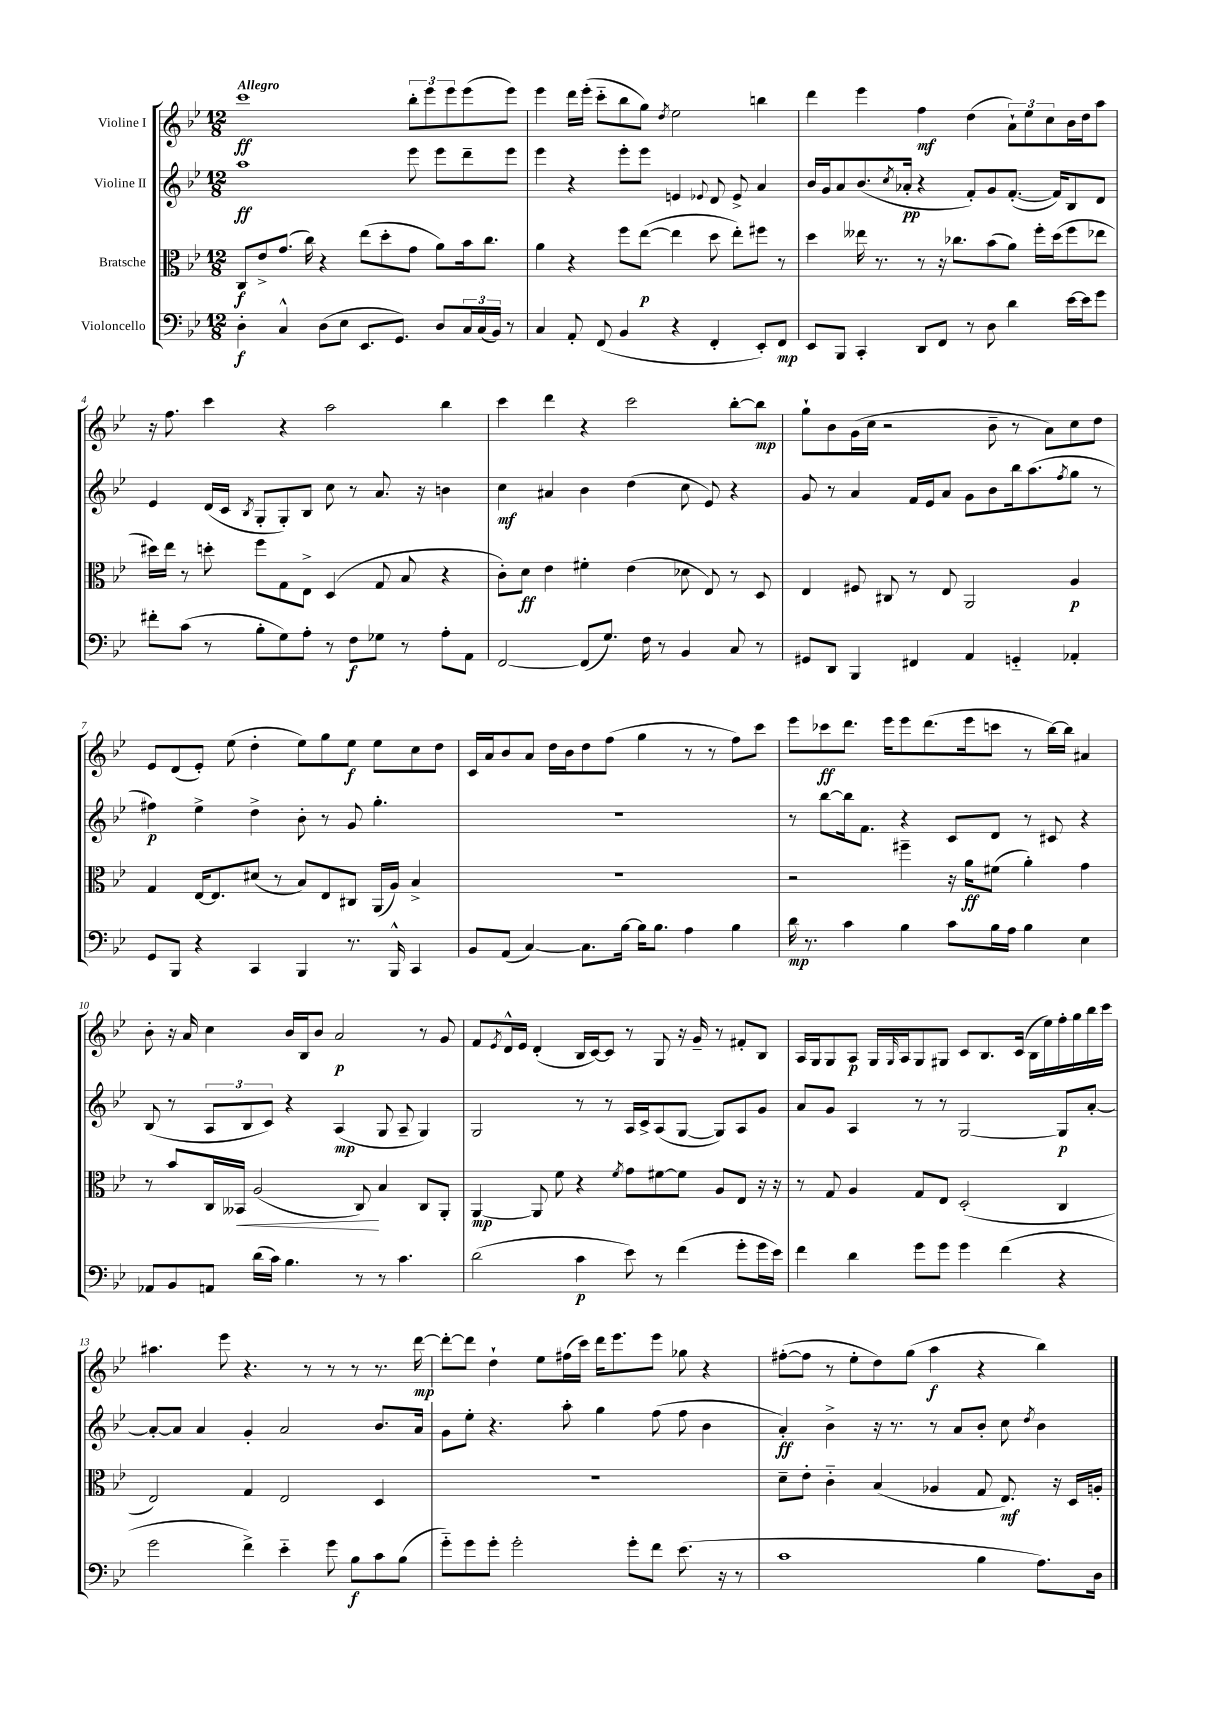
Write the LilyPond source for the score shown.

<<
\new StaffGroup <<
\new Staff = "s0" \with { instrumentName = "Violine I" } {
    \clef treble \key bes \major \numericTimeSignature \time 12/8 \tempo "Allegro"
    c'''1\ff \tuplet 3/2 { bes''8-. ees'''8 ees'''8 } ees'''8( ees'''8) |
    ees'''4 d'''16 ees'''16-.( c'''8-_ bes''8 g''8) \acciaccatura { d''8 } ees''2 b''4 |
    d'''4 ees'''4 f''4\mf d''4( \tuplet 3/2 { a'8-!) ees''8 c''8 } bes'16 d''16 a''8 |
    r16 f''8. c'''4 r4 a''2 bes''4 |
    c'''4 d'''4 r4 c'''2 bes''8~-. bes''8\mp |
    g''8-! bes'8 g'16( c''16 r2 bes'8-- r8 a'8) c''8 d''8 |
    ees'8 d'8( ees'8-.) ees''8( d''4-. ees''8) g''8 ees''8\f ees''8 c''8 d''8 |
    c'16 a'16 bes'8 a'8 d''16 bes'16 d''8 f''8( g''4 r8 r8 f''8) c'''8 |
    ees'''8 ces'''8\ff d'''8. ees'''16 ees'''8 d'''8.( ees'''16 c'''8 r8 bes''16~) bes''16 ais'4 |
    bes'8-. r16 a'16 c''4 bes'16 bes16 bes'8 a'2\p r8 g'8 |
    f'8 \acciaccatura { ees'8 } d'16-^ ees'16 d'4-.( bes16 c'16~) c'8 r8 g8 r16 g'16-- r8 fis'8-. bes8 |
    a16 g16 g8 a8\p g16 \grace { g16 } a16 g8 gis8 c'8 bes8. c'16( bes16 ees''16) f''16-. g''16 bes''16 c'''16 |
    ais''4. ees'''8 r4. r8 r8 r8 r8. d'''16~\mp |
    d'''8~-. d'''8 d''4-! ees''8 fis''16( c'''16) d'''16 ees'''8. ees'''8 ges''8 r4 |
    fis''8~-.( fis''8 r8 ees''8-. d''8) g''8( a''4\f r4 bes''4) \bar "|." |
}
\new Staff = "s1" \with { instrumentName = "Violine II" } {
    \clef treble \key bes \major \numericTimeSignature \time 12/8
    a''1\ff ees'''8 ees'''8 d'''8-- ees'''8 |
    ees'''4 r4 ees'''8-. ees'''8 e'4 \appoggiatura { ees'8 } d'8 ees'8-> a'4 |
    bes'16 g'16 a'8 bes'8.( \acciaccatura { c''8 } aes'16-.\pp r4 f'8-.) g'8 f'8.~-.( f'16) bes8 d'8 |
    ees'4 d'16( c'16 \acciaccatura { bes8 } g8-. g8-.) bes8 c''8 r8 a'8. r16 b'4 |
    c''4\mf ais'4 bes'4 d''4( c''8 ees'8) r4 |
    g'8 r8 a'4 f'16 ees'16 a'8 g'8 bes'8 bes''16 a''8.( \acciaccatura { f''8 } g''8 r8 |
    fis''4\p) ees''4-> d''4-> bes'8-. r8 g'8 g''4.-. |
    r1. |
    r8 bes''8~ bes''16 f'8. r4 c'8 d'8 r8 cis'8 r4 |
    bes8( r8 \tuplet 3/2 { a8 bes8 c'8) } r4 a4\mp( g8 a8-- g4) |
    g2 r8 r8 a16 c'16-> a8( g8~ g8) a8 g'8 |
    a'8 g'8 a4 r8 r8 g2~ g8\p a'8~-. |
    a'8~-. a'8 a'4 g'4-. a'2 bes'8. a'16 |
    g'8 ees''8-. r4. a''8-. g''4 f''8( f''8 bes'4 |
    a'4-.\ff) bes'4-> r16 r8. r8 a'8 bes'8-. c''8 \acciaccatura { d''8 } bes'4 \bar "|." |
}
\new Staff = "s2" \with { instrumentName = "Bratsche" } {
    \clef alto \key bes \major \numericTimeSignature \time 12/8
    c8\f ees'8-> g'8.( c''16) r4 ees''8( d''8-. g'8 a'8) bes'16 c''8. |
    a'4 r4 f''8 ees''8~\p( ees''4 d''8 ees''8-.) fis''8 r8 |
    d''4 eeses''16 r8. r8 r16 ces''8. bes'8( a'8) f''16-. d''16( f''8 ees''8 |
    dis''16) ees''16 r8 d''8-. f''8 g8 ees8-> d4( g8 bes8 r4 |
    c'8-.) d'8\ff ees'4 fis'4-. ees'4( des'8 ees8) r8 d8 |
    ees4 fis8 cis8 r8 ees8 a,2 a4\p |
    g4 ees16~ ees8. dis'8( r8 bes8) ees8 cis8 a,16( a16) bes4-> |
    R1. |
    r2 fis''4-- r16 a'16\ff fis'8( a'4-.) g'4 |
    r8 bes'8 c16 beses,16\< a2( c8\!) bes4 c8 a,8-. |
    a,4~\mp a,8 f'8 r4 \acciaccatura { f'8 } g'8 fis'8~ fis'8 a8 ees8 r16 r16 |
    r8 g8 a4 g8 ees8 d2-.( c4 |
    ees2) g4 ees2 d4 |
    R1. |
    d'8-- ees'8-. c'4-_ bes4( aes4 g8 ees8.\mf) r16 d16 a16-. \bar "|." |
}
\new Staff = "s3" \with { instrumentName = "Violoncello" } {
    \clef bass \key bes \major \numericTimeSignature \time 12/8
    d4-.\f c4-^ d8( ees8 ees,8. g,8.) d8 \tuplet 3/2 { c16 c16( bes,16) } r8 |
    c4 a,8-. f,8( bes,4 r4 f,4-. ees,8-.) f,8\mp |
    ees,8 bes,,8 c,4-. d,8 f,8 r8 d8 d'4 ees'16~ ees'16 g'8 |
    fis'8-. c'8( r8 bes8-. g8) a8-. r8 f8\f ges8 r8 a8-. a,8 |
    f,2~ f,8( g8.) f16 r8 bes,4 c8 r8 |
    gis,8 d,8 bes,,4 fis,4 a,4 g,4-_ aes,4-. |
    g,8 bes,,8 r4 c,4 bes,,4 r8. bes,,16-^ c,4 |
    bes,8 a,8( c4~) c8. bes16~ bes16 bes8. a4 bes4 |
    d'16\mp r8. c'4 bes4 c'8 bes16 a16 bes4 ees4 |
    aes,8 bes,8 a,8 d'16( c'16) bes4. r8 r8 c'4. |
    d'2( c'4\p ees'8) r8 f'4( g'8-. g'16 ees'16) |
    f'4 d'4 g'8 g'8 g'4 f'4( r4 |
    g'2 f'4->) ees'4-_ g'8 bes8\f c'8 bes8( |
    g'8-_) g'8 g'8-. g'2-. g'8-. f'8 ees'8.( r16 r8 |
    c'1 bes4 a8.) d16 \bar "|." |
}
>>
>>
